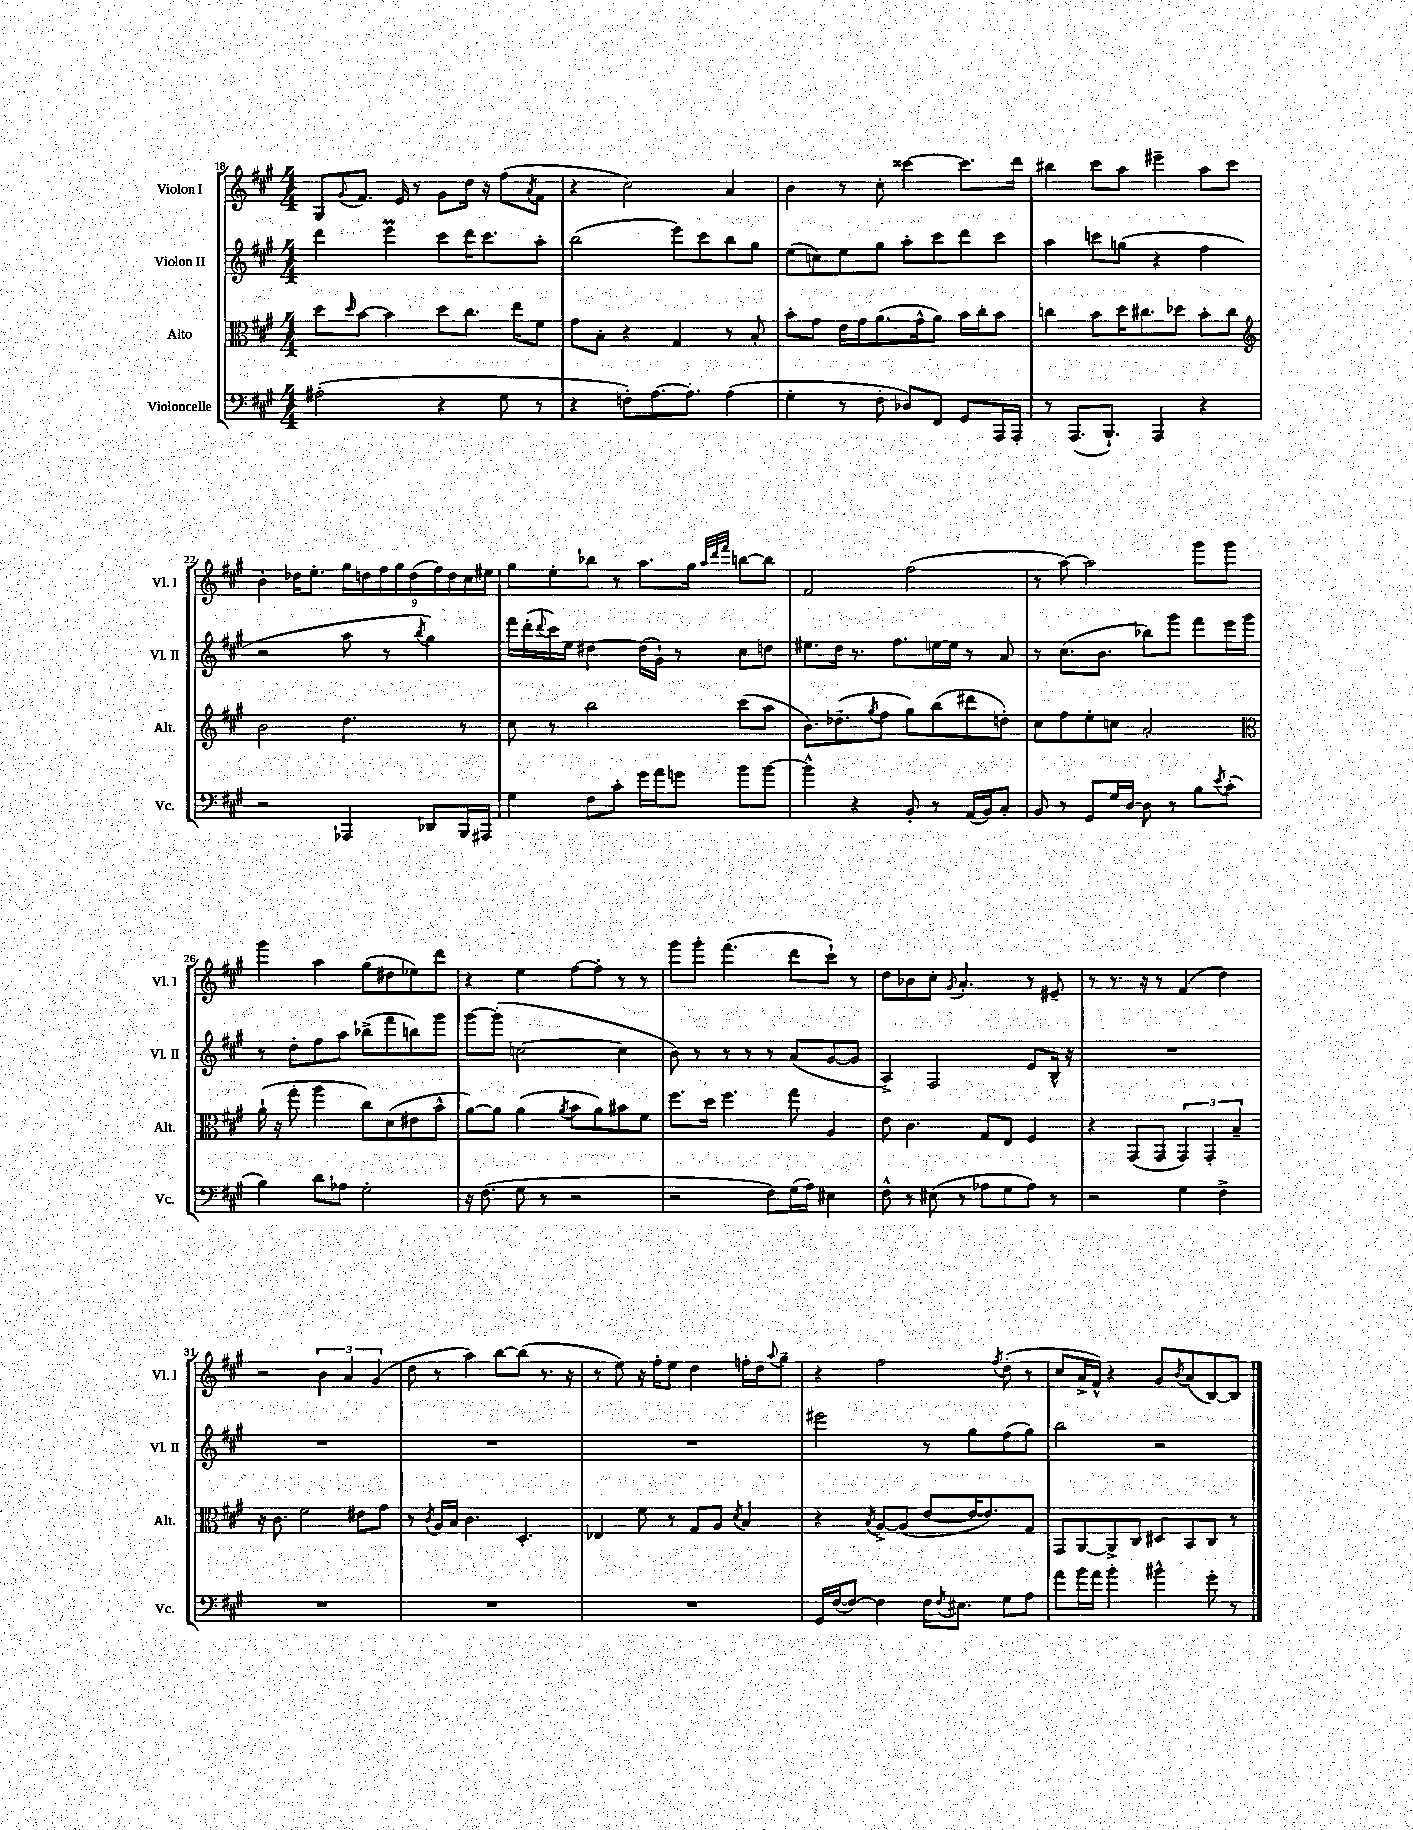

**kern	**kern	**kern	**kern
*part4	*part3	*part2	*part1
*staff4	*staff3	*staff2	*staff1
*I"Violoncelle	*I"Alto	*I"Violon II	*I"Violon I
*I'Vc.	*I'Alt.	*I'Vl. II	*I'Vl. I
*clefF4	*clefC3	*clefG2	*clefG2
*k[f#c#g#]	*k[f#c#g#]	*k[f#c#g#]	*k[f#c#g#]
*M4/4	*M4/4	*M4/4	*M4/4
=18	=18	=18	=18
(2A#X'\	8dd\L	4ddd\	8G#/L
.	16qqdd/	.	8qqg#/
.	[8b\J	.	8.f#/J
.	4b\]	4eeeM\	.
.	.	.	16e/
.	.	.	8r
4r	8dd\L	8ccc#\L	8g#\L
.	8.cc#\J	16ddd\K	16dd\Jk
.	.	8.ccc#\	16r
8G#\	.	.	(8ff#\L
.	16ee\KL	.	.
.	.	.	8qa/
8r	8f#\J	8aa'\J	8f#\J
=19	=19	=19	=19
4r	8g#\L	(2bb\	4r
.	8B'\J	.	.
8Fn'\L)	4r	.	2cc#\)
[8.A\	.	.	.
.	4G#/	8eee\L)	.
8.A'\J]	.	.	.
.	.	8ccc#\	.
(4A\	8r	8bb\	4a/
.	8B'/	8gg#\J	.
=20	=20	=20	=20
4G#'\	8b'\L	(8ee\L	4b\
.	8g#\J	8ccn\)	.
8r	16e\LL	8ee\	8r
.	16g#\J	.	.
8F#'\	(8.a\	8gg#\J	8cc#'\
8D-X/L)	.	8aa'\L	[4ccc##X\
.	16g#^^\k	.	.
8FF#/J	8a\J)	8ccc#\	.
8GG#/L	16b\LL	8ddd\	8.ccc##\L]
.	16cc#'\J	.	.
16AAA/L	8b\J	8ccc#\J	.
16AAA'/JJ	.	.	16ddd\Jk
=21	=21	=21	=21
8r	4ccn\	4aa\	4bb#X\
(8.AAA/L	.	.	.
.	8b\L	8cccn\L	8ccc#\L
8.BBB`/J)	.	.	.
.	16dd\K	(8ggn\J	8aa\J
.	8.cc#X\	.	.
4AAA/	.	4r	4eee#X~\
.	8dd-X\J	.	.
4r	8b'\L	4ff#\	8aa\L
.	8cc#\J	.	8ccc#\J
!!LO:LB:g=z
=22	=22	=22	=22
*	*clefG2	*	*
2r	2b\	2r	4b'\
.	.	.	16dd-X\KL
.	.	.	8.ee'\J
4AAA-X/	4.dd\	8aa\	18gg#\LL
.	.	.	18ddn\
.	.	.	18ff#\
.	.	8r	.
.	.	.	18gg#\
.	.	.	(18dd\
.	.	8qbb/	.
8DD-X/L	.	4gg#\)	.
.	.	.	18ff#\)
.	.	.	18dd\
16BBB/L	8r	.	.
.	.	.	18cc#\
16AAA#X/JJ	.	.	.
.	.	.	18ee#X\JJ
=23	=23	=23	=23
4G#\	8cc#\	16fff#\LL	8gg#\L
.	.	(16ddd'\	.
.	.	8qqddd/	.
.	8r	16ccc#\)	8ee'\
.	.	16ee\JJ	.
8F#\L	2bb\	[4dd#X\	8bb-X\J
8c#'\J	.	.	8r
16g#\LL	.	(16dd#\LL]	8.aa\L
16a\J	.	16g#`\JJ)	.
8gn\J	.	8r	.
.	.	.	16gg#\Jk
.	.	.	32qqaa/LLL
.	.	.	32qqddd/
.	.	.	32qqfff#/JJJ
8b\L	(8ccc#\L	8cc#\L	[8bbn\L
[8b\J	8aa\J	8ddn\J	8bb\J]
=24	=24	=24	=24
4b^^\]	8.b\L)	8.ee#X\L	2f#/
.	(8.dd-X~\	16dd\Jk	.
4r	.	8.r	.
.	8qgg#/	.	.
.	8ff#\J	.	.
.	.	8.ff#\L	.
8BB'/	8gg#\L)	.	(2ff#\
8r	(8bb\	[16een\L	.
.	.	16ee\JJ]	.
(16AA/LL	8ddd#X\	8r	.
16BB/J)	.	.	.
8C#'/J	8ddn'\J)	8a/	.
=25	=25	=25	=25
8BB/	8cc#\L	8r	8r
8r	8ff#\	(8.cc#\L	[8aa\)
8GG#/L	8ee'\	.	2aa\]
.	.	8.b\J	.
16G#/L	8ccn\J	.	.
[16D/JJ	.	.	.
8D\]	2a'/	8bb-X\L)	.
8r	.	8ggg#\J	.
8B\L	.	8fff#\L	8ggg#\L
8qe/	.	.	.
(8c#'\J	.	16eee\L	8ggg#\J
.	.	16ggg#\JJ	.
!!LO:LB:g=z
=26	=26	=26	=26
*	*clefC3	*	*
4B\)	(16a`\	8r	4ggg#\
.	16r	.	.
.	8gg#'\	8dd'\L	.
8d\L	4aa\	8ff#\	4aa\
8A-X\J	.	8aa\J	.
2G#'\	8cc#\L)	(8bb-X^\L	(8gg#\L
.	(8d\	8fff#\	8dd#X\
.	8e#X\	8bbn\)	8ee-X\)
.	8b^^\J	8ggg#\J	8ddd\J
=27	=27	=27	=27
16r	[8a\L)	[8ggg#\L	4r
(8.F#\	.	.	.
.	8a\J]	(8ggg#'\J]	.
8G#\	(4a\	[2ccn\	4ee\
8r	.	.	.
.	8qa/	.	.
2r	8b\L	.	[8ff#\L
.	8a\)	.	8ff#'\J]
.	8b#X\	4cc\]	8r
.	8f#\J	.	8r
=28	=28	=28	=28
2r	8.ff#\L	8b\)	8ggg#\L
.	.	8r	8ggg#'\J
.	16dd\Jk	.	.
.	4.ff#\	8r	(4.fff#\
.	.	8r	.
8F#\L)	.	8r	.
(16G#\L	8gg#\	(8a/L	8ddd\L
16A\JJ)	.	.	.
4E#X\	4A/	[8g#/	8ccc#`\J)
.	.	8g#/J]	8r
=29	=29	=29	=29
8F#^^\	8e\	4A^/)	8dd\L
8r	4.c#\	.	8b-X\
(8E#X\	.	2F#/	8cc#'\J
.	.	.	8qg#/
8r	.	.	4.a'/
8A-X\L	8G#/L	.	.
8G#\	8E/J	.	.
8A-\J)	4F#/	8e/L	8r
8r	.	16B^^/Jk	8e#X~/
.	.	16r	.
=30	=30	=30	=30
2r	4r	1r	8r
.	.	.	8.r
.	(8GG#/L	.	.
.	.	.	16r
.	8GG#/J	.	8r
4G#\	6GG#/)	.	(4f#/
.	6GG#'/	.	.
4F#^\	.	.	4dd\)
.	6B~/	.	.
!!LO:LB:g=z
=31	=31	=31	=31
1r	16r	1r	2r
.	8.c#\	.	.
.	2f#\	.	.
.	.	.	6b\
.	.	.	6a/
.	8e#X\L	.	.
.	.	.	(6g#/
.	8g#\J	.	.
=32	=32	=32	=32
1r	8r	1r	8dd\
.	8qc#/	.	.
.	16A/LL	.	8r
.	16B/JJ	.	.
.	4.c#\	.	4aa\)
.	.	.	[8bb\L
.	4.D'/	.	(8bb\J]
.	.	.	8.r
.	.	.	16r
=33	=33	=33	=33
1r	4E-X/	1r	8r
.	.	.	8ee\)
.	8f#\	.	16r
.	.	.	16ff#'\KL
.	8r	.	8ee\J
.	8G#/L	.	4dd\
.	8A/J	.	.
.	8qd/	.	.
.	4B/	.	16ffn'\LL
.	.	.	16dd\J
.	.	.	8qqaa/
.	.	.	8gg#~\J
=34	=34	=34	=34
16GG#/LL	4r	2eee#X\	4r
([16F#/J	.	.	.
8F#/J_)	.	.	.
.	8qB/	.	.
4F#\]	[8A^/L	.	2ff#\
.	(8A/J]	.	.
16F#\KL	[8e/L	8r	.
8qF#/	.	.	.
8.E#X\J	.	.	.
.	16e/K_	8gg#\L	.
.	8.e/])	.	.
.	.	.	8qff#/
8G#\L	.	(8ff#\	(8dd'\
8A\J	8G#/J	8gg#\J)	8r
=35	=35	=35	=35
8a\L	8GG#/L	2bb\	8cc#/L
16b\L	[8AA/	.	16a^/L
16a\JJ	.	.	16f#^^/JJ)
4b'\	8AA^/]	.	4r
.	8C#/J	.	.
4b#X^^\	8D#X/L	2r	8g#/L
.	.	.	8qb/
.	8BB/	.	(8a/
8g#'\	8C#/J	.	[8B/)
8r	8r	.	8B/J]
==	==	==	==
*-	*-	*-	*-
